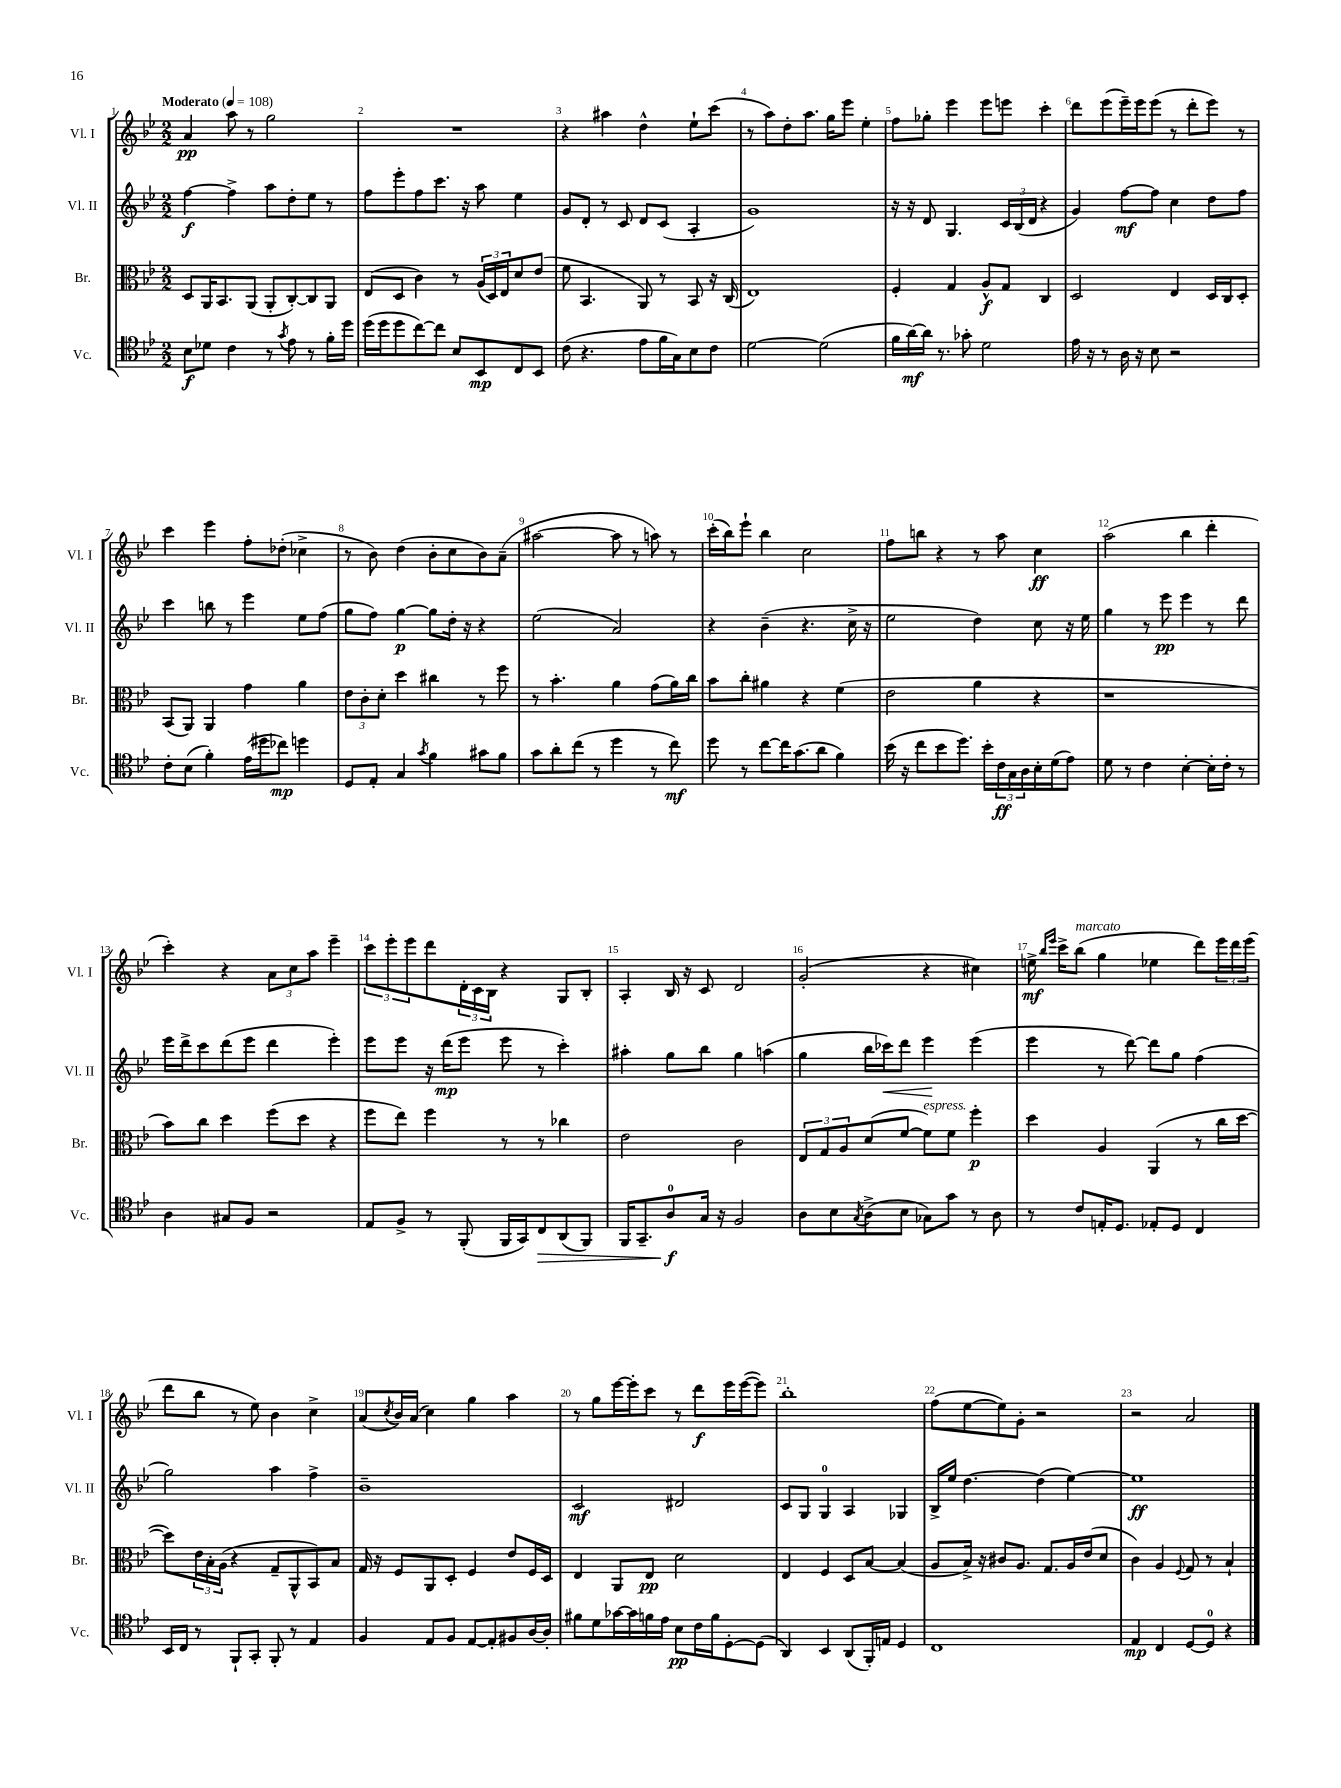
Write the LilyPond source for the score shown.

<<
\new StaffGroup <<
\new Staff = "s0" \with { instrumentName = "Vl. I" shortInstrumentName = "Vl. I" } {
    \clef treble \key bes \major \numericTimeSignature \time 2/2 \tempo "Moderato" 4 = 108
    a'4\pp a''8 r8 g''2 |
    R1 |
    r4 ais''4 d''4-^ ees''8-! c'''8( |
    r8 a''8) d''8-. a''8. g''16 ees'''8 ees''4-. |
    f''8 ges''8-. ees'''4 ees'''8 e'''8 c'''4-. |
    d'''8 ees'''8( ees'''16--) ees'''16 ees'''8( r8 d'''8-. ees'''8) r8 |
    c'''4 ees'''4 f''8-. des''8-.( ces''4-> |
    r8 bes'8) d''4( bes'8-. c''8 bes'8) a'8--( |
    ais''2~ ais''8 r8 a''8) r8 |
    c'''16-.( bes''16) ees'''8-! bes''4 c''2 |
    f''8 b''8 r4 r8 a''8 c''4\ff |
    a''2( bes''4 d'''4-. |
    c'''4-.) r4 \tuplet 3/2 { a'8 c''8 a''8 } ees'''4-- |
    \tuplet 3/2 { c'''8 ees'''8-. ees'''8 } d'''8 \tuplet 3/2 { d'16-. c'16 bes16 } r4 g8 bes8-. |
    a4-. bes16 r16 c'8 d'2 |
    g'2-.( r4 cis''4) |
    e''16->\mf \grace { bes''16 ees'''16 } c'''16-> bes''8^\markup { \italic "marcato" }( g''4 ees''4 d'''8) \tuplet 3/2 { ees'''16 d'''16 ees'''16( } |
    d'''8 bes''8 r8 ees''8) bes'4 c''4-> |
    a'8( \acciaccatura { c''8 } bes'16) a'16( c''4) g''4 a''4 |
    r8 g''8 ees'''16~ ees'''16-. c'''8 r8 d'''8\f ees'''16 ees'''16~( ees'''8) |
    bes''1-. |
    f''8( ees''8~ ees''8) g'8-. r2 |
    r2 a'2 \bar "|." |
}
\new Staff = "s1" \with { instrumentName = "Vl. II" shortInstrumentName = "Vl. II" } {
    \clef treble \key bes \major \numericTimeSignature \time 2/2
    f''4~\f f''4-> a''8 d''8-. ees''8 r8 |
    f''8 ees'''8-. f''8 c'''8. r16 a''8 ees''4 |
    g'8 d'8-. r8 c'8 d'8 c'8( a4-. |
    g'1) |
    r16 r16 d'8 g4. \tuplet 3/2 { c'16 bes16( d'16 } r4 |
    g'4) f''8~\mf f''8 c''4 d''8 f''8 |
    c'''4 b''8 r8 ees'''4 ees''8 f''8( |
    g''8 f''8) g''4~\p g''8 d''16-. r16 r4 |
    ees''2( a'2) |
    r4 bes'4--( r4. c''16-> r16 |
    ees''2 d''4) c''8 r16 ees''16 |
    g''4 r8 ees'''8\pp ees'''4 r8 d'''8 |
    ees'''16 d'''16-> c'''8 d'''8( ees'''8 d'''4 ees'''4-.) |
    ees'''8 ees'''8 r16 d'''16\mp( ees'''8 ees'''8 r8 c'''4-.) |
    ais''4-. g''8 bes''8 g''4 a''4( |
    g''4 bes''16 ces'''16\<) d'''8 ees'''4\! ees'''4( |
    ees'''4 r8 d'''8~) d'''8 g''8 f''4( |
    g''2) a''4 f''4-> |
    bes'1-- |
    c'2\mf dis'2 |
    c'8 g8 g4-0 a4 ges4 |
    bes16-> ees''16 d''4.~ d''4( ees''4~) |
    ees''1\ff \bar "|." |
}
\new Staff = "s2" \with { instrumentName = "Br." shortInstrumentName = "Br." } {
    \clef alto \key bes \major \numericTimeSignature \time 2/2
    d8 a,16 bes,8. a,8( a,8-. c8~-.) c8 a,8 |
    ees8( d8 c'4) r8 \tuplet 3/2 { a16( d16) ees16 } d'8 ees'8( |
    f'8 bes,4. a,8) r8 bes,8 r16 c16( |
    ees1) |
    f4-. g4 a8-^\f g8 c4 |
    d2 ees4 d16 c16 d8-. |
    bes,8( a,8) a,4 g'4 a'4 |
    \tuplet 3/2 { ees'8 c'8-. d'8-. } d''4 cis''4 r8 f''8 |
    r8 bes'4.-. a'4 g'8( a'16) c''16 |
    bes'8 c''8-. ais'4 r4 f'4( |
    ees'2 a'4 r4 |
    r1 |
    bes'8) c''8 d''4 f''8( d''8 r4 |
    f''8 ees''8) f''4 r8 r8 ces''4 |
    ees'2 c'2 |
    \tuplet 3/2 { ees8 g8 a8 } d'8( f'8~ f'8^\markup { \italic "espress." }) f'8 f''4-.\p |
    d''4 a4 a,4( r8 c''16 d''16~ |
    d''8) \tuplet 3/2 { ees'16 bes16-. a16( } r4 g8-- a,8-^ bes,8) bes8 |
    g16 r16 f8 a,8 d8-. f4 ees'8 f16 d16 |
    ees4 a,8 ees8\pp d'2 |
    ees4 f4 d8 bes8~ bes4( |
    a8 bes16->) r16 cis'8 a8. g8. a16 ees'16( d'8 |
    c'4) a4 \appoggiatura { f8 } g8 r8 bes4-! \bar "|." |
}
\new Staff = "s3" \with { instrumentName = "Vc." shortInstrumentName = "Vc." } {
    \clef tenor \key bes \major \numericTimeSignature \time 2/2
    bes8\f des'8 c'4 r8 \acciaccatura { g'8 } ees'8 r8 f'16-. d''16 |
    d''16( d''16 d''8 c''8~) c''8 bes8 bes,8\mp c8 bes,8 |
    c'8( r4. ees'8 f'16 g16) bes8 c'8 |
    d'2~ d'2( |
    f'16 a'16~\mf) a'16 r8. ges'8-. d'2 |
    ees'16 r16 r8 a16 r16 bes8 r2 |
    c'8-. bes8( f'4-.) ees'16( dis''16 ces''8\mp) d''4 |
    d8 ees8-. g4 \acciaccatura { g'8 } f'4 gis'8 f'8 |
    g'8 a'8-. c''8( r8 d''4 r8 c''8\mf) |
    d''8 r8 c''8~ c''16 g'8.( a'8 f'4) |
    bes'16( r16 c''8 bes'8 d''8.) bes'16-. \tuplet 3/2 { c'16\ff g16 a16 } bes16-. d'16( ees'8) |
    d'8 r8 c'4 bes4~-. bes16-. c'16-. r8 |
    a4 gis8 f8 r2 |
    ees8 f8-> r8 f,8-.( f,16 g,16) c8\> a,8( f,8) |
    f,16 g,8.-- a8-0\f\! g16 r16 f2 |
    a8 bes8 \acciaccatura { g8 } a8->( bes8 ges8) g'8 r8 a8 |
    r8 c'8 e16-. d8. ees8-. d8 c4 |
    bes,16 c16 r8 f,8-! g,8-. f,8-. r8 ees4 |
    f4 ees8 f8 ees8~ ees8-. fis8 a16~ a16-. |
    fis'8 d'8 ges'16~ ges'16 f'16 ees'16 bes8\pp c'16 f'16 d8~-. d8( |
    a,4) bes,4 a,8( f,16-.) e16 d4 |
    c1 |
    ees4\mp c4 d8~ d8-0 r4 \bar "|." |
}
>>
>>
\layout { \context { \Score \override BarNumber.break-visibility = ##(#f #t #t) barNumberVisibility = #all-bar-numbers-visible } }
